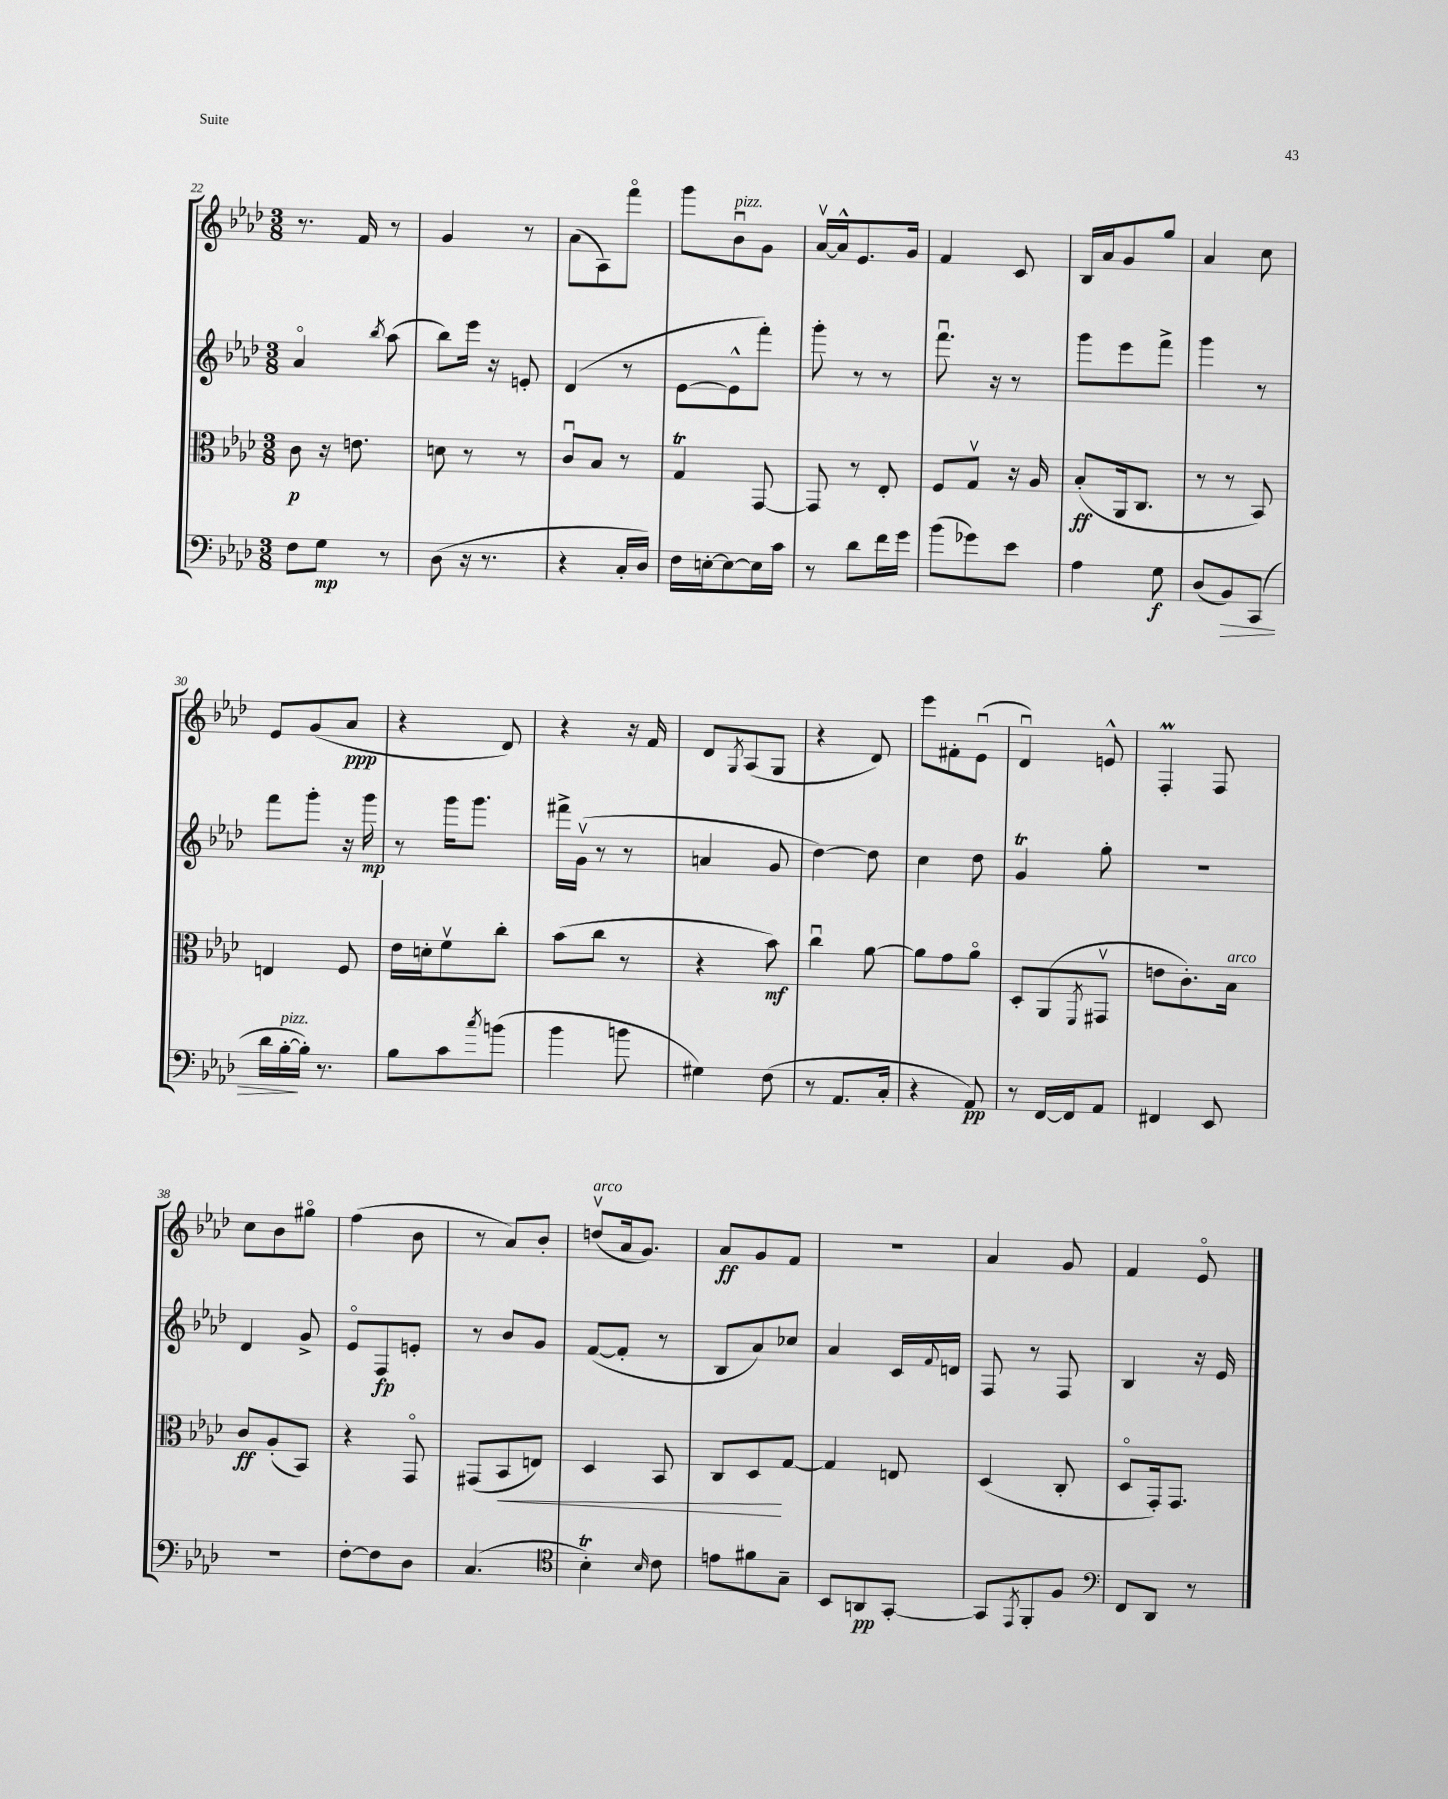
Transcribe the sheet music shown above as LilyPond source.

<<
\new StaffGroup <<
\new Staff = "s0" {
    \clef treble \key aes \major \numericTimeSignature \time 3/8
    r8. f'16 r8 |
    g'4 r8 |
    aes'8( aes8) f'''8\flageolet |
    g'''8 bes'8\downbow^\markup { \italic "pizz." } g'8 |
    aes'16~\upbow aes'16-^ ees'8. g'16 |
    f'4 c'8 |
    bes16 aes'16 g'8 g''8 |
    aes'4 c''8 |
    ees'8 g'8( aes'8\ppp |
    r4 des'8) |
    r4 r16 f'16 |
    des'8 \acciaccatura { g8 } aes8( g8 |
    r4 des'8) |
    ees'''8 fis'8-. ees'8\downbow( |
    des'4\downbow) e'8-^ |
    f4-.\prall f8 |
    c''8 bes'8 gis''8\flageolet |
    f''4( bes'8 |
    r8 aes'8) bes'8-. |
    d''8\upbow^\markup { \italic "arco" }( aes'16 g'8.) |
    aes'8\ff g'8 f'8 |
    R4. |
    aes'4 g'8 |
    f'4 ees'8\flageolet \bar "|." |
}
\new Staff = "s1" {
    \clef treble \key aes \major \numericTimeSignature \time 3/8
    aes'4\flageolet \acciaccatura { bes''8 } aes''8( |
    bes''8) ees'''16 r16 e'8-. |
    des'4( r8 |
    ees'8~ ees'8-^ f'''8-.) |
    g'''8-. r8 r8 |
    f'''8.\downbow r16 r8 |
    g'''8 ees'''8 f'''8-> |
    g'''4 r8 |
    f'''8 g'''8-. r16 g'''16\mp |
    r8 g'''16 g'''8. |
    fis'''16-> g'16\upbow( r8 r8 |
    a'4 g'8 |
    des''4~) des''8 |
    c''4 des''8 |
    g'4\trill g''8-. |
    R4. |
    des'4 g'8-> |
    ees'8\flageolet f8\fp e'8-. |
    r8 bes'8 g'8 |
    f'8~( f'8-. r8 |
    bes8 aes'8) ces''8 |
    aes'4 c'16 \appoggiatura { f'8 } d'16 |
    f8 r8 f8 |
    bes4 r16 ees'16 \bar "|." |
}
\new Staff = "s2" {
    \clef alto \key aes \major \numericTimeSignature \time 3/8
    c'8\p r16 e'8. |
    d'8 r8 r8 |
    c'8\downbow bes8 r8 |
    g4\trill g,8~ |
    g,8 r8 ees8-. |
    f8 g8\upbow r16 aes16 |
    bes8-.\ff( aes,16 c8. |
    r8 r8 bes,8) |
    e4 f8 |
    ees'16 d'16-. f'8\upbow c''8-. |
    bes'8( c''8 r8 |
    r4 bes'8\mf) |
    c''4\downbow aes'8~ |
    aes'8 g'8 aes'8\flageolet |
    des8-. aes,8( \acciaccatura { f,8 } gis,8\upbow |
    e'8 c'8.-.) bes16^\markup { \italic "arco" } |
    c'8\ff aes8-.( bes,8) |
    r4 g,8\flageolet |
    gis,8( bes,8\< e8) |
    des4 bes,8 |
    c8 des8\! g8~ |
    g4 e8 |
    des4( c8-. |
    des8\flageolet g,16-.) g,8. \bar "|." |
}
\new Staff = "s3" {
    \clef bass \key aes \major \numericTimeSignature \time 3/8
    f8 g8\mp r8 |
    des8( r16 r8. |
    r4 c16-. des16) |
    f16 e16~-. e8~ e16 c'16 |
    r8 des'8 f'16 g'16 |
    bes'8( ges'8) ees'8 |
    aes4 g8\f |
    des8( bes,8\>) c,8( |
    des'16 bes16~-.\!^\markup { \italic "pizz." } bes16-.) r8. |
    bes8 c'8 \acciaccatura { c''8 } b'8( |
    bes'4 b'8 |
    gis4) f8( |
    r8 aes,8. c16-. |
    r4 aes,8\pp) |
    r8 f,16~ f,16 aes,8 |
    fis,4 ees,8 |
    R4. |
    f8~-. f8 des8 |
    c4.( |
    \clef tenor bes4-.\trill) \grace { bes16 } c'8 |
    e'8 fis'8 g8-- |
    bes,8 a,8\pp g,8~-. |
    g,8 \acciaccatura { ees,8 } f,8-. f8 |
    \clef bass f,8 des,8 r8 \bar "|." |
}
>>
>>
\layout { \context { \Score currentBarNumber = #22 } }
